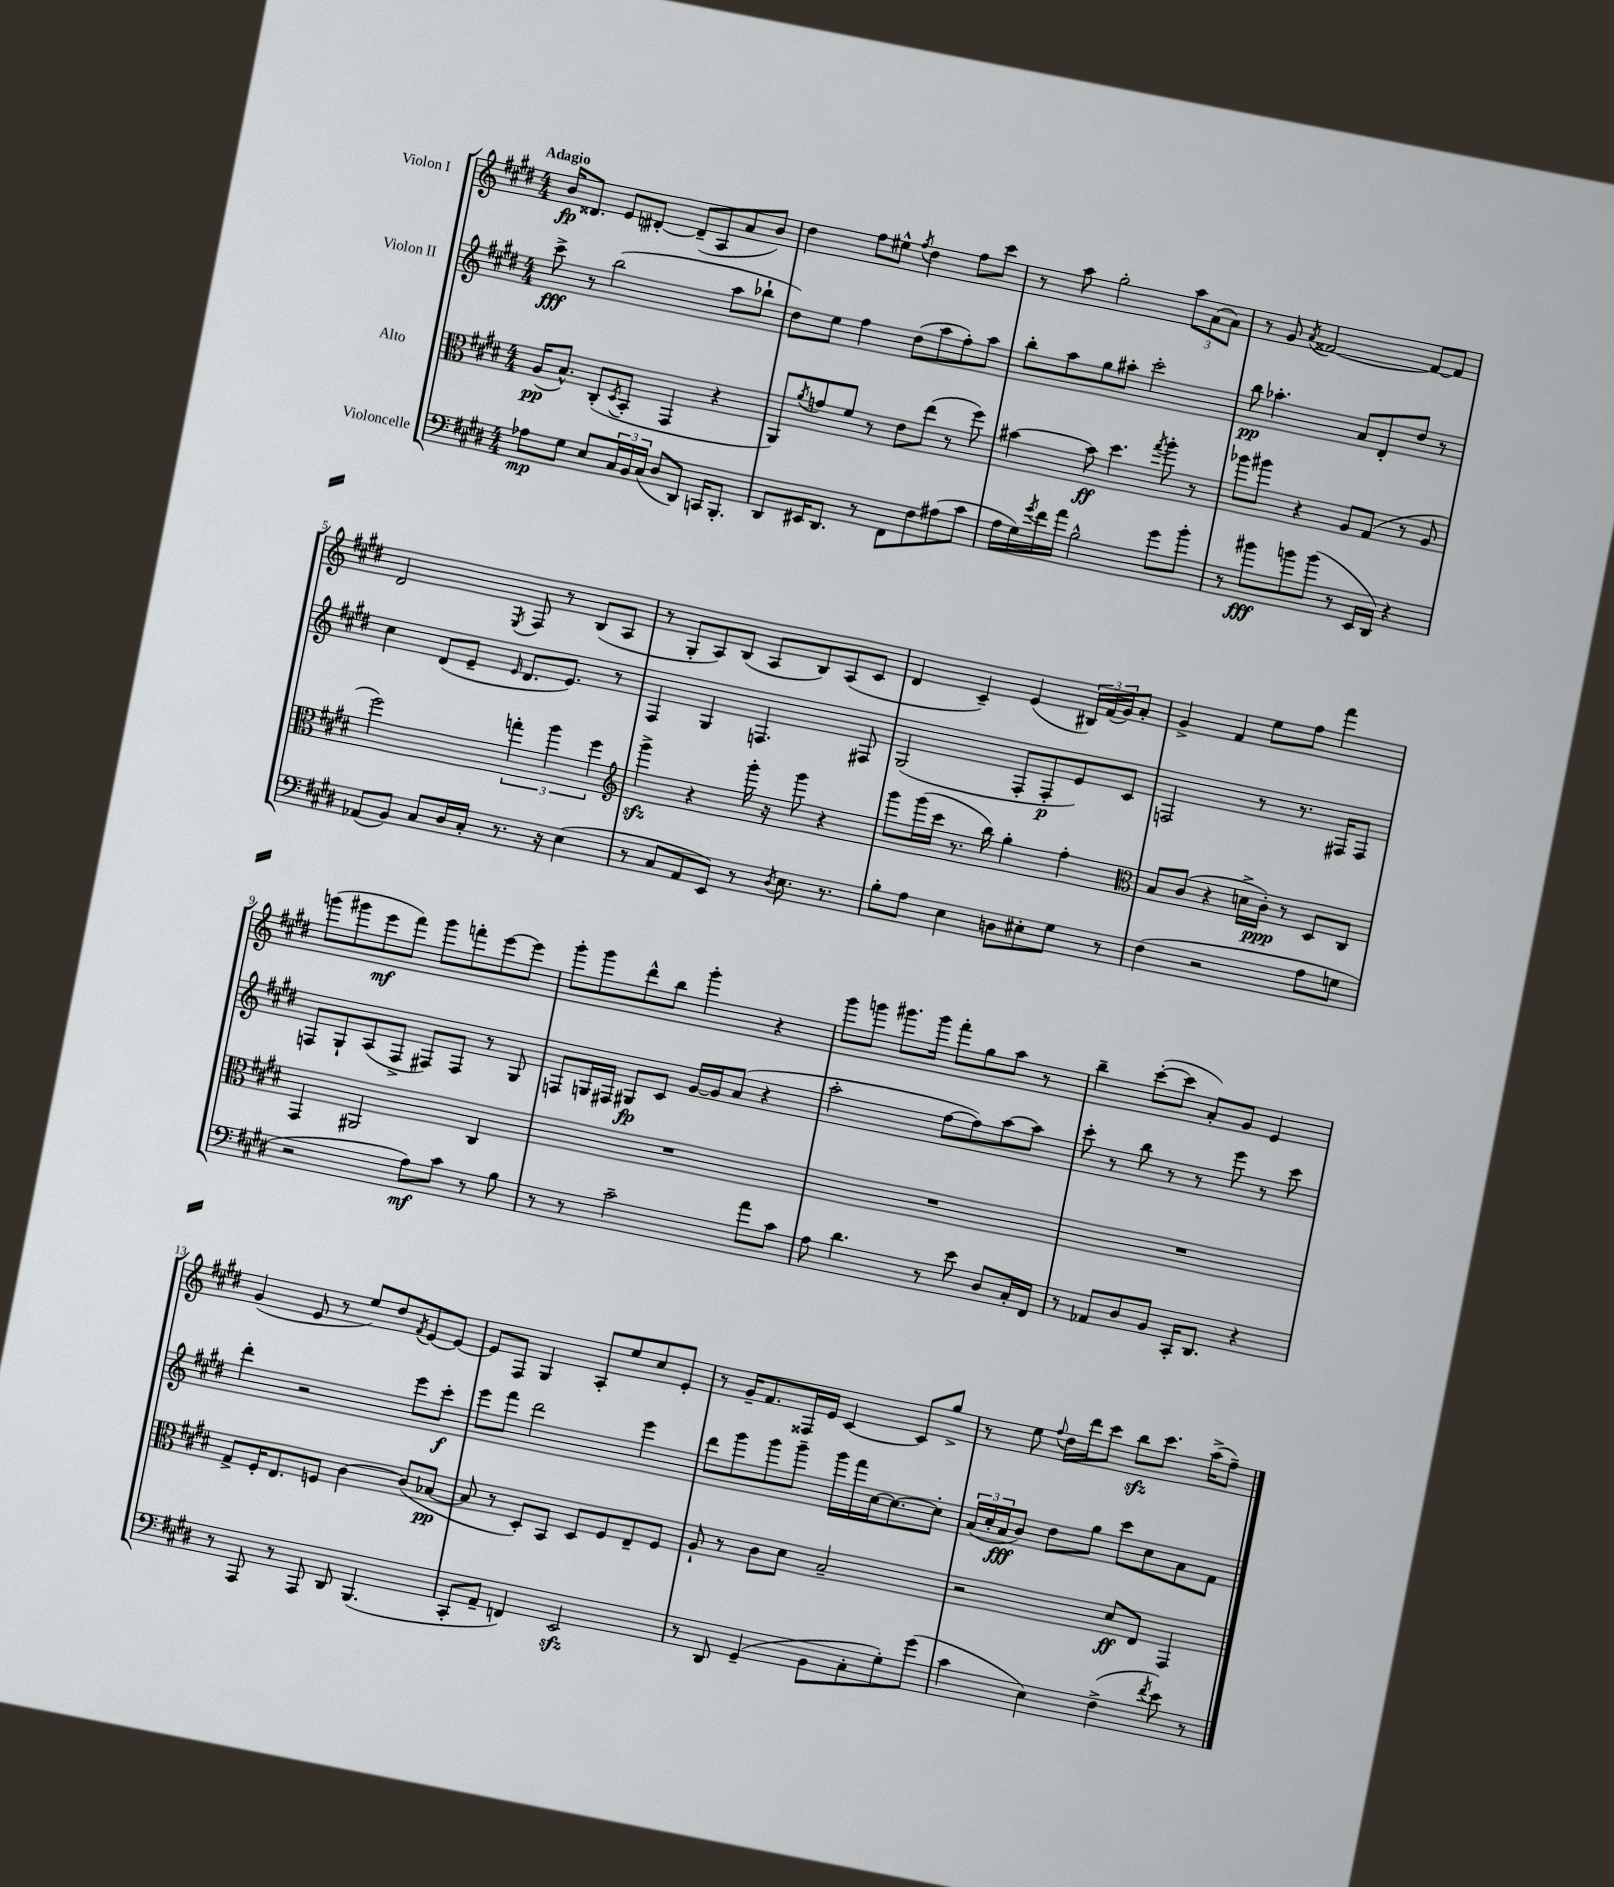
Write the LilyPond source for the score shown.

<<
\new StaffGroup <<
\new Staff = "s0" \with { instrumentName = "Violon I" } {
    \clef treble \key e \major \numericTimeSignature \time 4/4 \tempo "Adagio"
    b'16\fp disis'8. e'8 dis'8~-. dis'8--( a8 a'8 b'8) |
    dis''4 fis''8 eis''8-^ \acciaccatura { fis''8 } dis''4 fis''8 cis'''8 |
    r8 a''8 gis''2-. \tuplet 3/2 { a''8 a'8( a'8) } |
    r8 gis'8 \acciaccatura { a'8 } fisis'2~ fisis'8~ fisis'8 |
    dis'2 \acciaccatura { e8 } fis8 r8 b8( a8 |
    r8 gis8-. a8) b8( a8 b8) a8( cis'8 |
    dis'4 cis'4--) e'4( \tuplet 3/2 { bis16) fis'16( gis'16) } a'8-. |
    gis'4-> fis'4 e''8 fis''8 fis'''4 |
    g'''8( gis'''8 e'''8\mf fis'''8) gis'''8 f'''8-. e'''8~ e'''8 |
    gis'''8-. gis'''8 dis'''8-^ b''8 gis'''4-. r4 |
    gis'''8 g'''8 gis'''8. gis'''16 fis'''8-. gis''8 a''8 r8 |
    b''4-- cis'''8~-.( cis'''8 a'8-.) gis'8 e'4 |
    gis'4( e'8 r8 e''8) dis''8 \acciaccatura { fis'8 } e'8~ e'8~ |
    e'8 fis8 gis4 a8-. e''8 cis''8 e'8-. |
    r8 gis'16-- fis'8. fisis16 e'16 cis'4~ cis'8 gis''8-> |
    r8 e''8 \appoggiatura { fis''8 } dis''16 dis'''16 cis'''8 b''8\sfz cis'''8. a''16->( fis''8--) \bar "|." |
}
\new Staff = "s1" \with { instrumentName = "Violon II" } {
    \clef treble \key e \major \numericTimeSignature \time 4/4
    cis'''8->\fff r8 b''2( a''8 bes''8-! |
    dis''8) e''8 fis''4 dis''8( a''8 fis''8-.) a''8 |
    b''8-. a''8 gis''8 ais''8-. cis'''2-. |
    b''8\pp aes''4.-. a'8 dis'8-. dis''8 r8 |
    cis''4 dis'8( e'8-- \grace { e'16 } dis'8. e'8.) r8 |
    fis4 gis4 f4. fis8 |
    gis2( fis8-. fis8-.\p e'8) cis'8 |
    f2 r8 r8. fis16 fis8 |
    f8 gis8-! a8( f8-> fis8) fis8 r8 gis8 |
    f8 g16 fis16 gis8\fp cis'8 gis'16~ gis'16 a'8( r4 |
    a''2-. fis''8~ fis''8) a''8~ a''8 |
    cis'''8-. r8 b''8 r8 r8 e'''8 r8 cis'''8 |
    dis'''4-. r2 e'''8 cis'''8-.\f |
    e'''8 fis'''8 dis'''2 e'''4 |
    dis'''8 gis'''8 gis'''8 gis'''8-- gis'''16 fis'''16 cis''16~ cis''8.~ cis''8-. |
    \tuplet 3/2 { a'16( cis''16-. a'16\fff } b'8) dis''8 gis''8 cis'''8 cis''8 a'8 fis'8 \bar "|." |
}
\new Staff = "s2" \with { instrumentName = "Alto" } {
    \clef alto \key e \major \numericTimeSignature \time 4/4
    a16\pp( b8.-^) cis8-.( \acciaccatura { dis8 } b,8-. gis,4 r4 |
    a,8) \acciaccatura { a'8 } g'8 fis'8 r8 e'8 e''8( r8 fis''8) |
    bis'4~ bis'8\ff dis''4. \acciaccatura { gis''8 } a''8-. r8 |
    aes''8 ais''8 r4 a8 gis8( r8 a8 |
    fis''2) \tuplet 3/2 { g''4-. a''4 fis''4 } |
    \clef treble gis'''4->\sfz r4 gis'''16-. r16 gis'''8 r4 |
    gis'''8 gis'''16( cis'''16 r8. b''16) gis''4-. fis''4-. |
    \clef alto b8 cis'8( r4 d'16-> cis'16-.\ppp) r8 dis8 cis8 |
    gis,4 ais,2 cis4 |
    R1 |
    R1 |
    R1 |
    gis8-> fis16-. e8. f8 cis'4~ cis'8( bes8~\pp |
    bes8 r8 dis8-.) b,8 dis8 fis8 e8-- fis8 |
    a8-! r8 cis'8 dis'8 b2-- |
    r2 dis'8\ff e8 gis,4 \bar "|." |
}
\new Staff = "s3" \with { instrumentName = "Violoncelle" } {
    \clef bass \key e \major \numericTimeSignature \time 4/4
    aes8\mp gis8 e8 \tuplet 3/2 { cis16 b,16 cis16( } dis8 dis,8) c,16 b,,8.-. |
    dis,8 eis,16 dis,8. r8 fis,8 fis8 ais8( cis'8 |
    a16 gis16) \acciaccatura { gis'8 } fis'16 a'16 b2-^ gis'8 b'8-. |
    r8 bis'8\fff b'8 b'8( r8 e,16 dis,16) r4 |
    aes,8( b,8) cis8 dis16 cis16-. r8. r16 e4( |
    r8 cis8 a,8 e,8) r8 \acciaccatura { dis8 } e8. r8. |
    b8-. a8 e4 d8 eis8-. gis8 r8 |
    fis4( r2 a8 g8 |
    r2 a8\mf) cis'8 r8 b8 |
    r8 r8 cis'2-- a'8 cis'8 |
    a8 dis'4. r8 e'8 dis8 cis16-. fis,16 |
    r8 aes,8 dis8 b,8 cis,16-. dis,8. r4 |
    r8 a,,8 r8 a,,8 dis,8 b,,4.( |
    cis,8-. a,8-- f,4) e,2\sfz |
    r8 dis,8 gis,4--( b,8 cis8-. gis8-.) gis'8( |
    cis'4 e4) fis4->( \acciaccatura { fis'8 } e'8) r8 \bar "|." |
}
>>
>>
